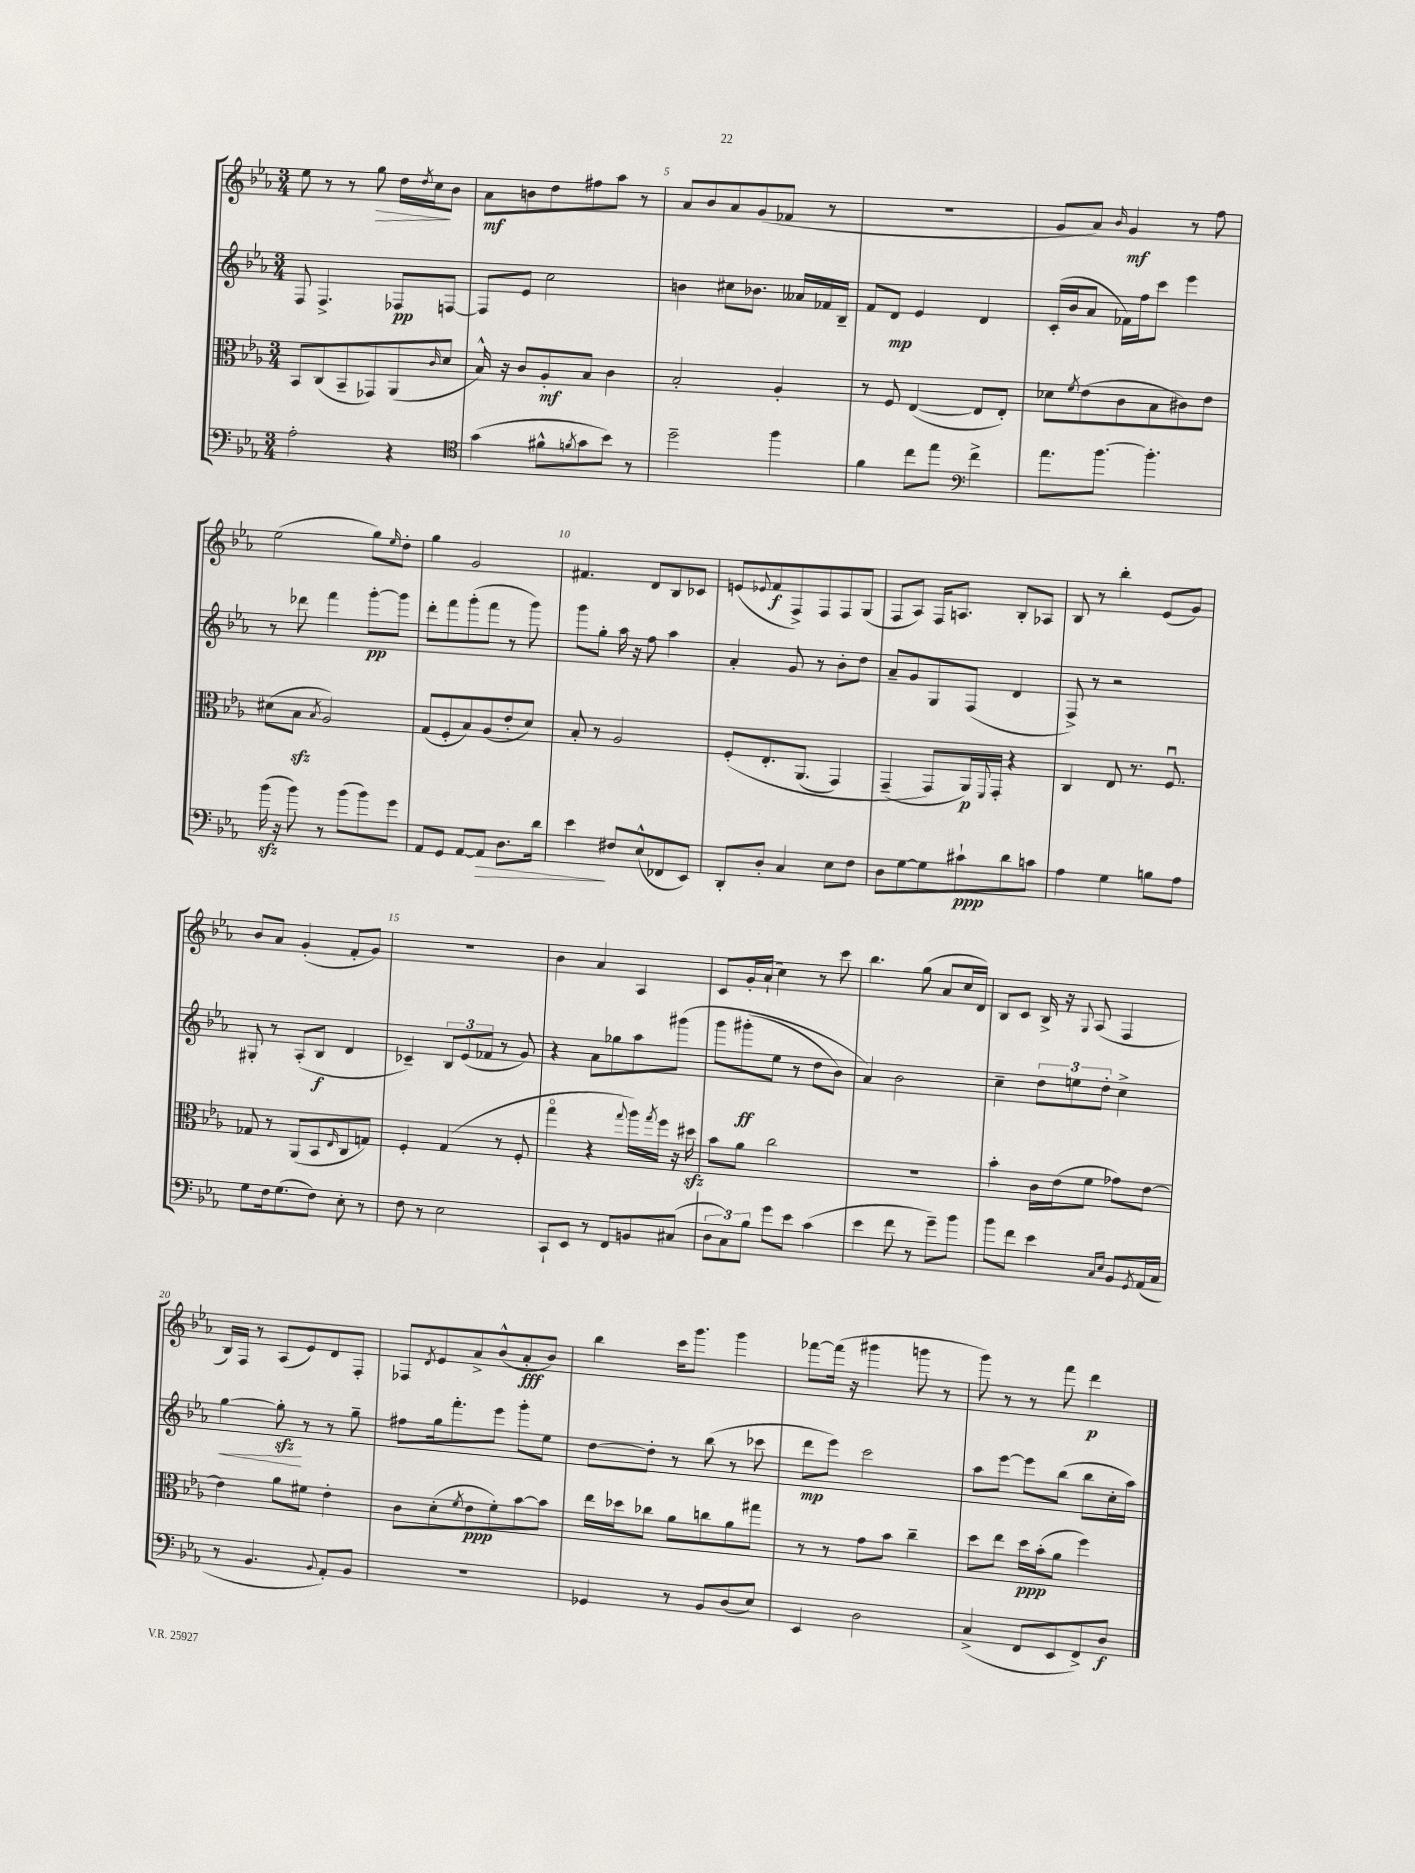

**kern	**kern	**kern	**kern
*staff4	*staff3	*staff2	*staff1
*clefF4	*clefC3	*clefG2	*clefG2
*k[b-e-a-]	*k[b-e-a-]	*k[b-e-a-]	*k[b-e-a-]
*M3/4	*M3/4	*M3/4	*M3/4
2A-'	8BB-	8F	8ee-
.	(8C	4.F^	8r
.	8BB-~	.	8r
.	8GG-)	.	8gg
4r	(8AA-	8F-	16dd
.	.	.	8qdd
.	.	.	16cc
.	16qqc	.	.
.	8d	[8F	8b-
=	=	=	=
*clefC4	*	*	*
(4g	16B-^^)	8F]	8a-
.	16r	.	.
.	8c	8e-	8b
8f#^^	8A-'	2cc	8dd
8qf	.	.	.
8g	8B-	.	8ff#
8b-)	4c	.	8aa-
8r	.	.	8r
=	=	=	=
2dd~	2B-'	4b	8a-
.	.	.	8b-
.	.	8cc#	8a-
.	.	8.b-	(8g
4ff	4A-'	.	8f-
.	.	16a--	.
.	.	16f-	8r
.	.	16B-~	.
=	=	=	=
4f	8r	8f	2.r
.	8F	8d	.
8cc	([4E-	4e-	.
8ee-	.	.	.
*clefF4	*	*	*
4f^	8E-]	4d	.
.	8E-')	.	.
=	=	=	=
8.a-	8d-	(16c'	8g
.	.	16b-	.
.	8qf	.	.
.	(8e-	8a-	8a-)
[8.b-	.	.	.
.	.	.	16qqb-
.	8c	16f-)	4g
.	.	16ff	.
4.b-']	8B-	8ccc	.
.	8c#)	4eee-	8r
.	8e-	.	8ff
=	=	=	=
(16b-	(8d#	8r	(2ee-
16r	.	.	.
8b-)	8B-	8ddd-	.
.	8qB-	.	.
8r	2A-)	4fff	.
(8b-	.	.	.
8b-)	.	[8ggg'	8gg)
.	.	.	16qqee-
8g	.	8ggg]	8dd'
=	=	=	=
8AA-	(8G	8ddd'	4gg
8GG	8F'	8fff	.
[8AA-	8B-)	(8ggg'	2g
8AA-]	(8A-	8fff	.
8.D	8e-'	8r	.
.	8d)	8ggg)	.
16d	.	.	.
=	=	=	=
4e-	8B-'	8ggg	4.f#
.	8r	8gg'	.
8F#	2A-	16aa-	.
.	.	16r	.
(8E-^^	.	8ff	8d
8FF-	.	4aa-	8B-
8EE-)	.	.	8c-
=	=	=	=
8DD'	&(8F'	4a-'	(8e
.	.	.	8qqe-
8D'	8.E-'	.	8f
4C	.	8g	8F^)
.	(8.AA-	.	.
.	.	8r	8F
8E-	4GG)	8b-'	8F
8F	.	8dd	(8G
=	=	=	=
8D	(4GG~	8a-~	8F
[8G	.	8g	8A-)
8G]	8GG&)	8G	16F
.	.	.	8.A
8c#`	16AA-)	(8F	.
.	8qqFF	.	.
.	16GG'	.	.
8d	4r	4d	8B-'
8c	.	.	8A-
=	=	=	=
4A-	4C	8F^)	8B-
.	.	8r	8r
4G	8E-	2r	4bb-'
.	8.r	.	.
8B	.	.	(8e-
.	8.Fu	.	.
8A-	.	.	8g)
=	=	=	=
8G	8G-	8G#'	8b-
16F	8r	8r	8a-
(8.G	.	.	.
.	(8AA-	(8A-'	(4g'
8F)	8BB-	8B-	.
.	16qqE-	.	.
8E-'	8C	4d	8f'
8r	8G)	.	8g)
=	=	=	=
8F	4F'	4c-~)	2.r
8r	.	.	.
2E-	(4G	12B-	.
.	.	(12e-	.
.	.	12f-	.
.	8r	8r	.
.	8F'	8g)	.
=	=	=	=
8CC`	4ggo	4r	4b-
8EE-	.	.	.
8r	4r	8a-	4a-
8FF	.	8gg-	.
.	8qqgg	.	.
8BB	16aa-)	8aa-	4A-
.	8qgg	.	.
.	16ff	.	.
(8C#	16r	&(8ggg#	.
.	16dd#	.	.
=	=	=	=
12D	8b-	8ggg	8c
12C)	.	.	.
.	8a-	(8ggg#'	16g'
12B-	.	.	.
.	.	.	(16a-`
8g	2cc	8ee-	4cc)
8e-	.	8r	.
(4c	.	8dd	8r
.	.	8b-)	8ccc
=	=	=	=
4e-	2.r	4a-&)	4.bb-
8f	.	2b-	.
8r	.	.	(8gg
8g~)	.	.	8a-
8b-	.	.	16cc
.	.	.	16d)
=	=	=	=
8b-	4b-'	4cc~	8B-
8f	.	.	8c
4e-	16c	12dd	16B-^
.	(16e-	.	16r
.	.	12ee	.
.	.	.	8qqG
.	8f	.	(8A-
.	.	12dd'	.
16qqC	.	.	.
16qqE-	.	.	.
8BB-	8g-)	4cc^	4F
8qGG	.	.	.
(16AA-	[8e-	.	.
16C	.	.	.
=	=	=	=
8r	4e-]	[4gg	16B-)
.	.	.	16F
4.BB-	.	.	8r
.	8a-	8gg']	(8A-
.	8f#	8r	8e-)
8qqBB-	.	.	.
8AA-')	4e-'	8r	8d
8BB-	.	8gg~	8F'
=	=	=	=
2.r	8c	8ff#	8F-
.	.	.	8qd
.	(8d'	16gg	8e-
.	.	8.fff'	.
.	8qf	.	.
.	8e-	.	8a-^
.	8f')	8eee-	(8b-^^
.	[8b-	8ggg'	8a-'
.	8b-]	8ee-	8b-)
=	=	=	=
4GG-	16ee-	[8dd	4bb-
.	16dd-	.	.
.	8cc-	8dd']	.
8r	8a-	8r	16ccc
.	.	.	8.ggg
8BB-	8cc	(8bb-	.
(8D	8a-	8r	4ggg
8E-)	8gg#	8ccc-	.
=	=	=	=
4EE-	8r	8ddd	[8fff-
.	8r	8eee-)	(16fff-]
.	.	.	16r
2D	8g	2ccc	4ggg#
.	8b-	.	.
.	4cc~	.	8ggg
.	.	.	8r
=	=	=	=
(4C^	8dd	8aa-	8ggg)
.	8ee-	[8eee-	8r
8FF	16dd	8eee-]	8r
.	(16b-'	.	.
8EE-	8a-	(8bb-	8fff
8FF^)	4ff)	8bb-	4ddd
8D	.	16cc'	.
.	.	16aa-)	.
==	==	==	==
*-	*-	*-	*-
